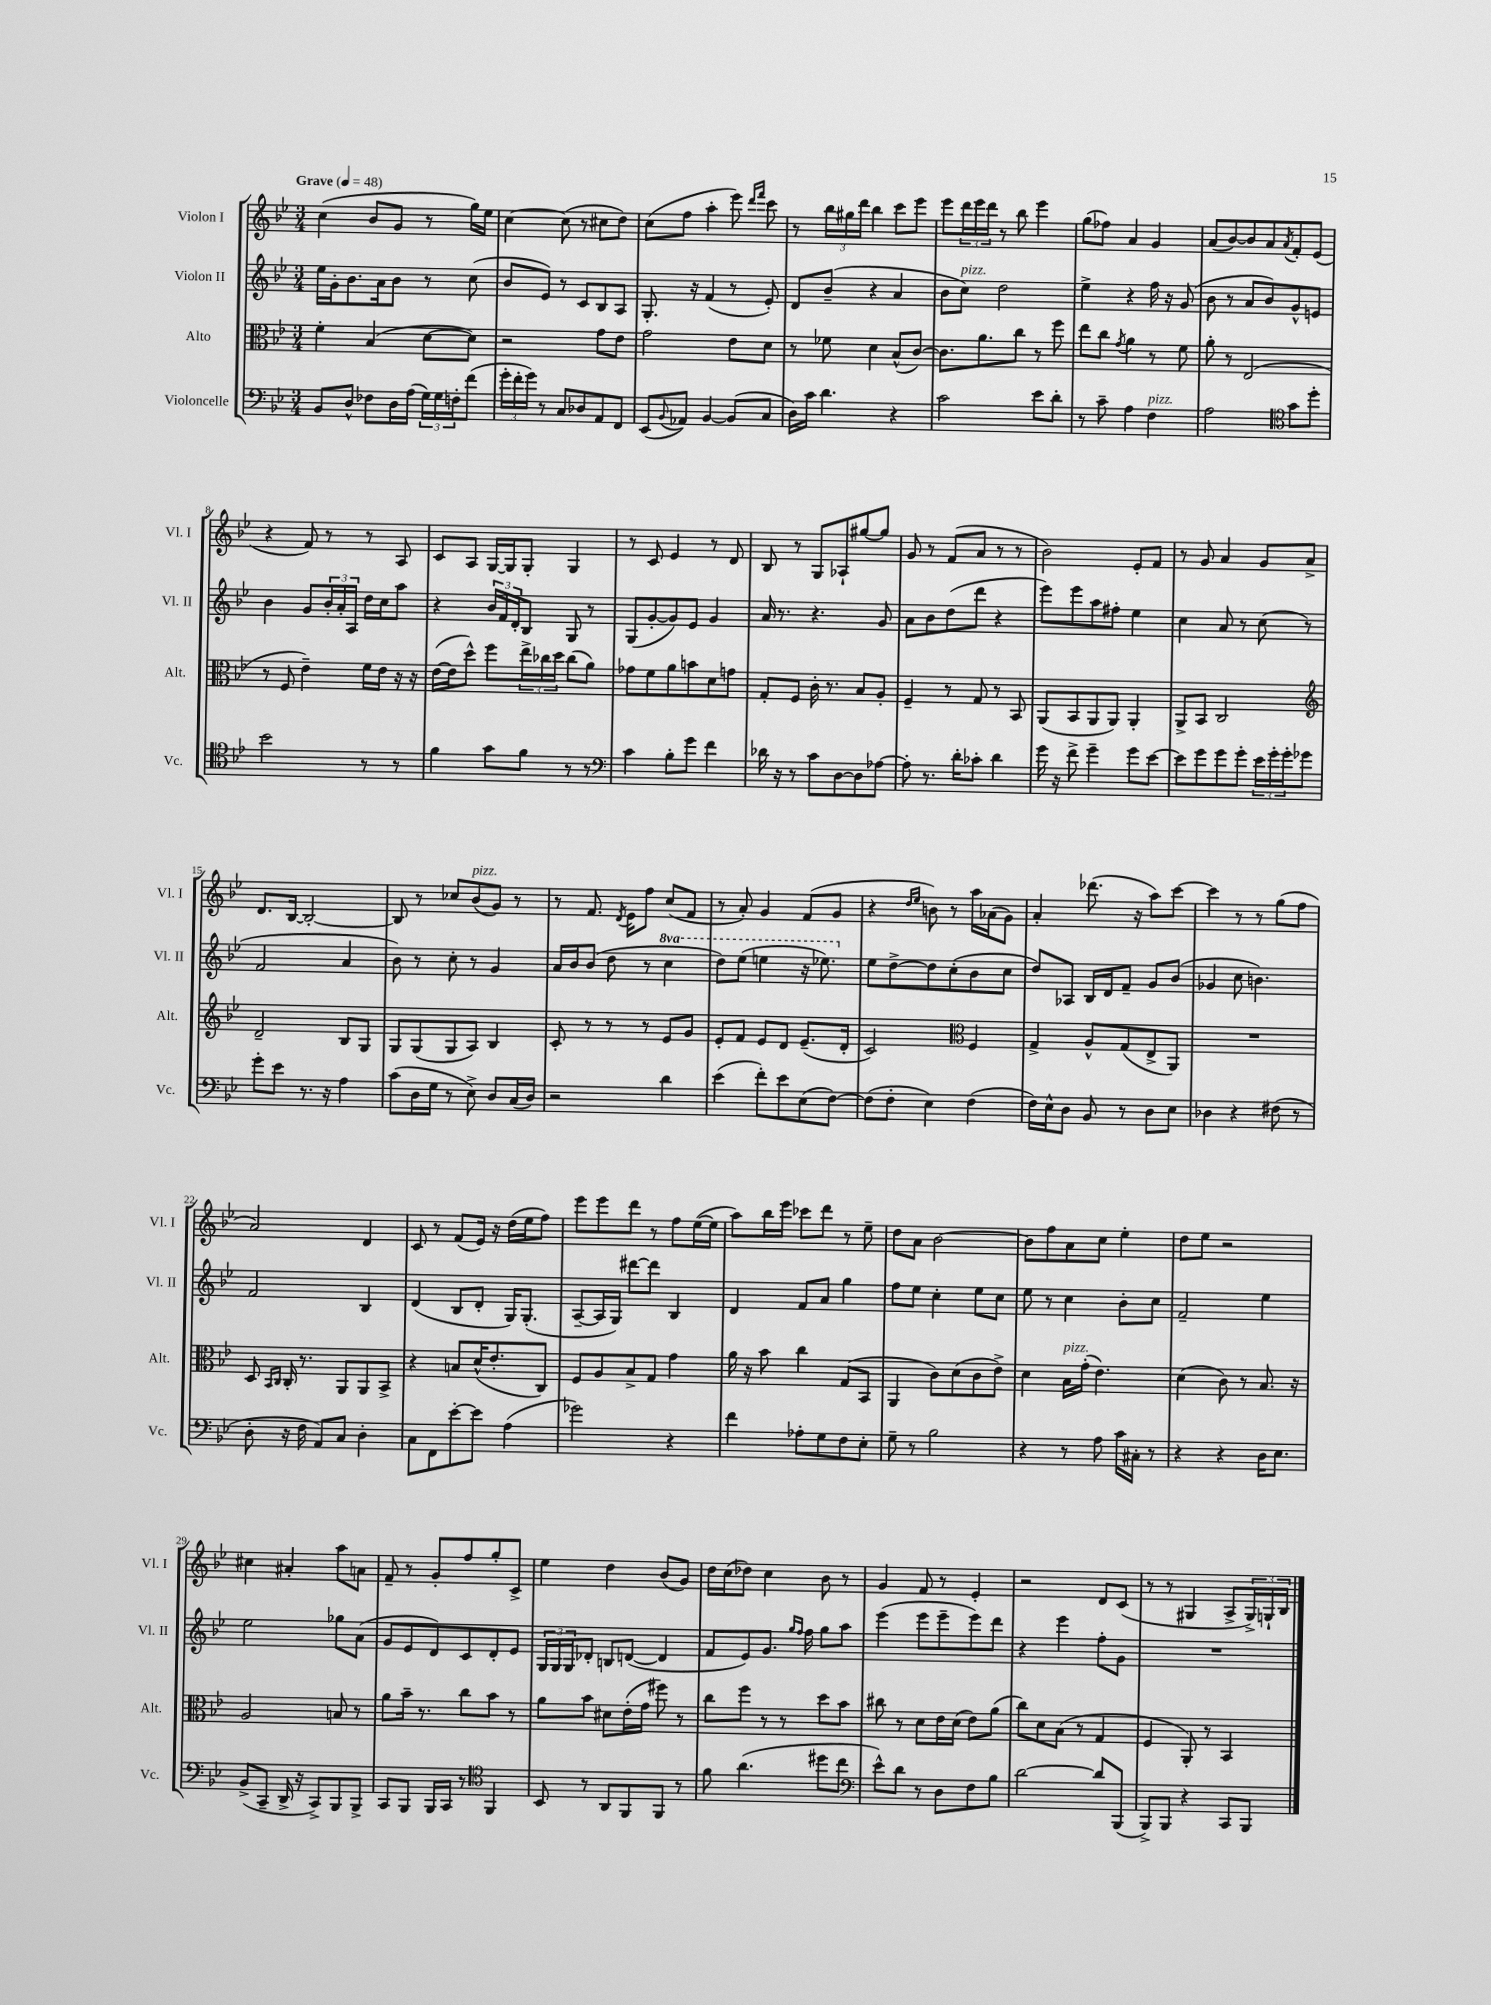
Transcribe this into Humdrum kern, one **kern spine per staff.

**kern	**kern	**kern	**kern
*staff4	*staff3	*staff2	*staff1
*clefF4	*clefC3	*clefG2	*clefG2
*k[b-e-]	*k[b-e-]	*k[b-e-]	*k[b-e-]
*M3/4	*M3/4	*M3/4	*M3/4
*MM48	*MM48	*MM48	*MM48
8BB-	4f'	16ee-	(4cc
.	.	16g'	.
8D^^	.	8.b-	.
8F-	(4B-	.	8b-
.	.	16a	.
16D	.	8b-	8g
(16A	.	.	.
24G)	[8d	8r	8r
24G	.	.	.
24F'	.	.	.
(8f	8d])	(8cc	16gg)
.	.	.	16ee-
=	=	=	=
24g'	2r	8b-	[4cc
24f'	.	.	.
24g)	.	.	.
8r	.	8e-)	.
8C	.	8r	(8cc]
8D-	.	8c	8r
8AA	8g	8B-	8cc#
8FF	8e-	8A	8dd)
=	=	=	=
(8EE-	2g	8.G'	(8cc
8qqBB-	.	.	.
8AA-)	.	.	8ff
.	.	16r	.
[4BB-	.	(4f	4aa'
(8BB-]	8e-	8r	8eee-)
.	.	.	16qqddd
.	.	.	16qqfff
8C	8d	8e-')	8ccc
=	=	=	=
16D)	8r	8d	8r
16c	.	.	.
4.d	8f-	(8b-~	24bb-
.	.	.	24gg#
.	.	.	24ddd
.	4d	4r	4bb-
4r	(8B-^^	4a	8ccc
.	[8c)	.	8eee-
=	=	=	=
2c	8.c]	8b-	8eee-
.	.	8cc)	24ddd
.	.	.	24eee-
.	8.a	.	.
.	.	.	24ddd
.	.	2dd	8r
.	8cc	.	8bb-
8e-	8r	.	4eee-
8d'	8ff	.	.
=	=	=	=
8r	8ee-	4ee-^	(8gg
8c~	8cc	.	8ff-)
.	8qg	.	.
4A	4a	4r	4a
4F	8r	16ff	4g
.	.	16r	.
.	8f	(8g	.
=	=	=	=
2A	8a'	8b-	(8a
.	8r	8r	[8b-)
.	(2E-	8a	8b-]
.	.	8b-)	8a
*clefC4	*	*	*
.	.	.	8qa
8g	.	8g^^	8f'
8dd'	.	8e	(8e-
=	=	=	=
2b-	8r	4b-	4r
.	8F	.	.
.	4e-~)	8g	8f)
.	.	24b-'	8r
.	.	24a'	.
.	.	24A	.
8r	16f	16dd	8r
.	16e-	16cc	.
8r	16r	8aa	8A
.	16r	.	.
=	=	=	=
4f	([16e-	4r	8c
.	16e-]	.	.
.	8dd^^)	.	8A
8g	8ff	24b-	[16G
.	.	24f	.
.	.	.	16G]
.	.	24d'	.
8f	24ee-^	8B-	8G'
.	24cc-	.	.
.	24dd	.	.
8r	(8cc-	8G	4G
8r	8a)	8r	.
=	=	=	=
*clefF4	*	*	*
4c	8g-	(8G	8r
.	8f	[8g'	8c
8B-'	8a	8g])	4e-
8g	8b	8e-	.
4f	8d	4g	8r
.	8g	.	8d
=	=	=	=
16d-	8G'	16a	8B-
16r	.	8.r	.
8r	8F	.	8r
8c	16c'	4.r	8G
.	8.r	.	.
[8D	.	.	8A-`
8D]	8B-	.	[8gg#
[8A-	8A'	8g	8gg#]
=	=	=	=
8A-']	4F~	8a	8g
8.r	.	8b-	8r
.	8r	(8dd	(8f
16d'	.	.	.
8c-'	8G	8ddd	8a
4d	8r	4r	8r
.	8BB-	.	8r
=	=	=	=
16g	(8AA	8eee-)	2b-)
16r	.	.	.
8f^	8BB-	8eee-	.
4g~	8AA	8aa	.
.	8AA)	8ff#'	.
8g	4AA'	4ee-	8e-'
[8e-	.	.	8f
=	=	=	=
8e-]	8AA^	4cc	8r
8g	8BB-	.	8g
8g	2C	8a	4a
8g'	.	8r	.
24e-	.	(8cc	8g
24g'	.	.	.
24g'	.	.	.
8g-	.	8r	8a^
=	=	=	=
*	*clefG2	*	*
8g'	2d~	2f	8.d
8e-	.	.	.
.	.	.	[16B-
8.r	.	.	2B-'_
16r	.	.	.
4A	8B-	4a	.
.	8G	.	.
=	=	=	=
(8c	8G	8b-)	8B-]
16D	(8G	8r	8r
16G	.	.	.
8r	8G	8cc'	8cc-
8E-^)	8A)	8r	(8b-
8D	4B-	4g	8g)
(16C	.	.	8r
16D)	.	.	.
=	=	=	=
2r	8c'	16a	8r
.	.	16b-	.
.	8r	(8b-	8.f
.	8r	8dd	.
.	.	.	8qd
.	.	.	16e-
.	8r	8r	8ff
4d	8e-	4ccc	(8cc
.	8g	.	8f
=	=	=	=
(4e-	8e-'	8ddd)	8r
.	8f	(8eee-	8a')
8f')	8e-	4eee	4g
8e-	8d	.	.
(8E-	(8.e-~	16r	(8f
.	.	8.eee-)	.
[8F)	.	.	8g
.	16d'	.	.
=	=	=	=
(8F]	2c)	8ee-	4r
8F'	.	[8dd^	.
.	.	.	16qqdd
.	.	.	16qqee-
4E-)	.	8dd]	8b)
.	.	(8cc'	8r
*	*clefC3	*	*
(4F	4F	8b-	16aa
.	.	.	(16a-
.	.	8cc	8g)
=	=	=	=
16F)	4G^	8dd)	4a'
16E-^^	.	.	.
8D	.	8A-	.
8BB-	8A^^	16B-	(8.ddd-
.	.	16d	.
8r	(8G	8f~	.
.	.	.	16r
8D	8E-^	8g	8aa)
8E-	8AA)	(8b-	[8ccc
=	=	=	=
4D-	2.r	4g-	4ccc]
4r	.	8cc	8r
.	.	4.b)	8r
(8F#	.	.	(8gg
8r	.	.	8ff
=	=	=	=
8D'	8D	2f	2a)
.	16qqBB-	.	.
.	16qqC	.	.
16r	16C'	.	.
16F	8.r	.	.
8AA)	.	.	.
8C	8AA	.	.
4D'	8AA	4B-	4d
.	8BB-^	.	.
=	=	=	=
8C	4r	(4d	8c
8FF	.	.	8r
[8e-'	8B	8B-	(8f
8e-]	(16d^^	8d'	16e-)
.	8.e-'	.	16r
(4A	.	16G)	(16dd
.	.	(8.G'	16ee-
.	8C)	.	8ff)
=	=	=	=
2g-)	8F	[8A~	8eee-
.	8A	16A]	8eee-
.	.	16G)	.
.	8B-^	[8ddd#	8ddd
.	8G	8ddd#]	8r
4r	4g	4B-	8ff
.	.	.	([16ee-
.	.	.	16ee-]
=	=	=	=
4f	16a	4d	8aa)
.	16r	.	.
.	8b-	.	16bb-
.	.	.	16eee-
8A-'	4cc	8f	8ccc-
8G	.	8a	8ddd
8F	(8G	4gg	8r
8E-'	8BB-	.	8ee-~
=	=	=	=
8G~	4AA	8ff	8dd
8r	.	8ee-	8a
2B-	8c)	4cc'	[2b-
.	(8d	.	.
.	8c	8ee-	.
.	8e-^)	8cc	.
=	=	=	=
4r	4d	8ee-	8b-]
.	.	8r	8ff
8r	16B-	4cc	8a
.	(16g'	.	.
8A	4.e-)	.	8cc
16c	.	8b-'	4ee-'
16C#'	.	.	.
8r	.	8cc	.
=	=	=	=
4r	(4d	2f~	8dd
.	.	.	8ee-
4r	8c)	.	2r
.	8r	.	.
16D	8.B-	4ee-	.
8.E-	.	.	.
.	16r	.	.
=	=	=	=
(8BB-^	2A	2ee-	4cc#
8CC~	.	.	.
16DD^	.	.	4a#'
16r	.	.	.
8CC^)	.	.	.
8BBB-	8B	8gg-	8aa
8BBB-^	8r	(8a	8a
=	=	=	=
8CC	8a	8g	8f~
8BBB-	16b-~	8e-	8r
.	8.r	.	.
16BBB-	.	8d)	8g'
16CC	.	.	.
8r	8cc	8c	8ff
*clefC4	*	*	*
4FF	8b-	8d'	8gg'
.	8r	8e-	8c^
=	=	=	=
8BB-	8a	24G	4ee-
.	.	24G	.
.	.	24G	.
8r	8b-	8d-'	.
8AA	8d#	8B	4dd
8FF	(16e-'	([8d	.
.	16g	.	.
8FF	8ff#)	4d]	(8b-
8r	8r	.	8g)
=	=	=	=
8f	8cc	8f	16dd
.	.	.	(16cc
(4.a	8ff	8e-)	8dd-)
.	8r	8.g	4cc
.	8r	.	.
.	.	16qqgg	.
.	.	16qqff	.
.	.	16ff	.
8dd#	8dd	8gg	8b-
8cc	8b-	8aa	8r
=	=	=	=
*clefF4	*	*	*
8e-^^)	8cc#	(4eee-	4g
8d	8r	.	.
8r	8d	8eee-	8f
8D	16e-	8eee-~	8r
.	(16d	.	.
8F	8e-)	8eee-)	4e-'
8B-	(8a	8ddd	.
=	=	=	=
[2d	8cc)	4r	2r
.	8d	.	.
.	(8B-	4eee-	.
.	8r	.	.
8d]	4G	8ff'	8d
(8BBB-	.	8g	(8c
=	=	=	=
8BBB-^)	4F	2.r	8r
8BBB-	.	.	8r
4r	8AA')	.	4G#
.	8r	.	.
8CC	4BB-	.	8A^
8BBB-	.	.	24G#^)
.	.	.	24G`
.	.	.	24B-
==	==	==	==
*-	*-	*-	*-
